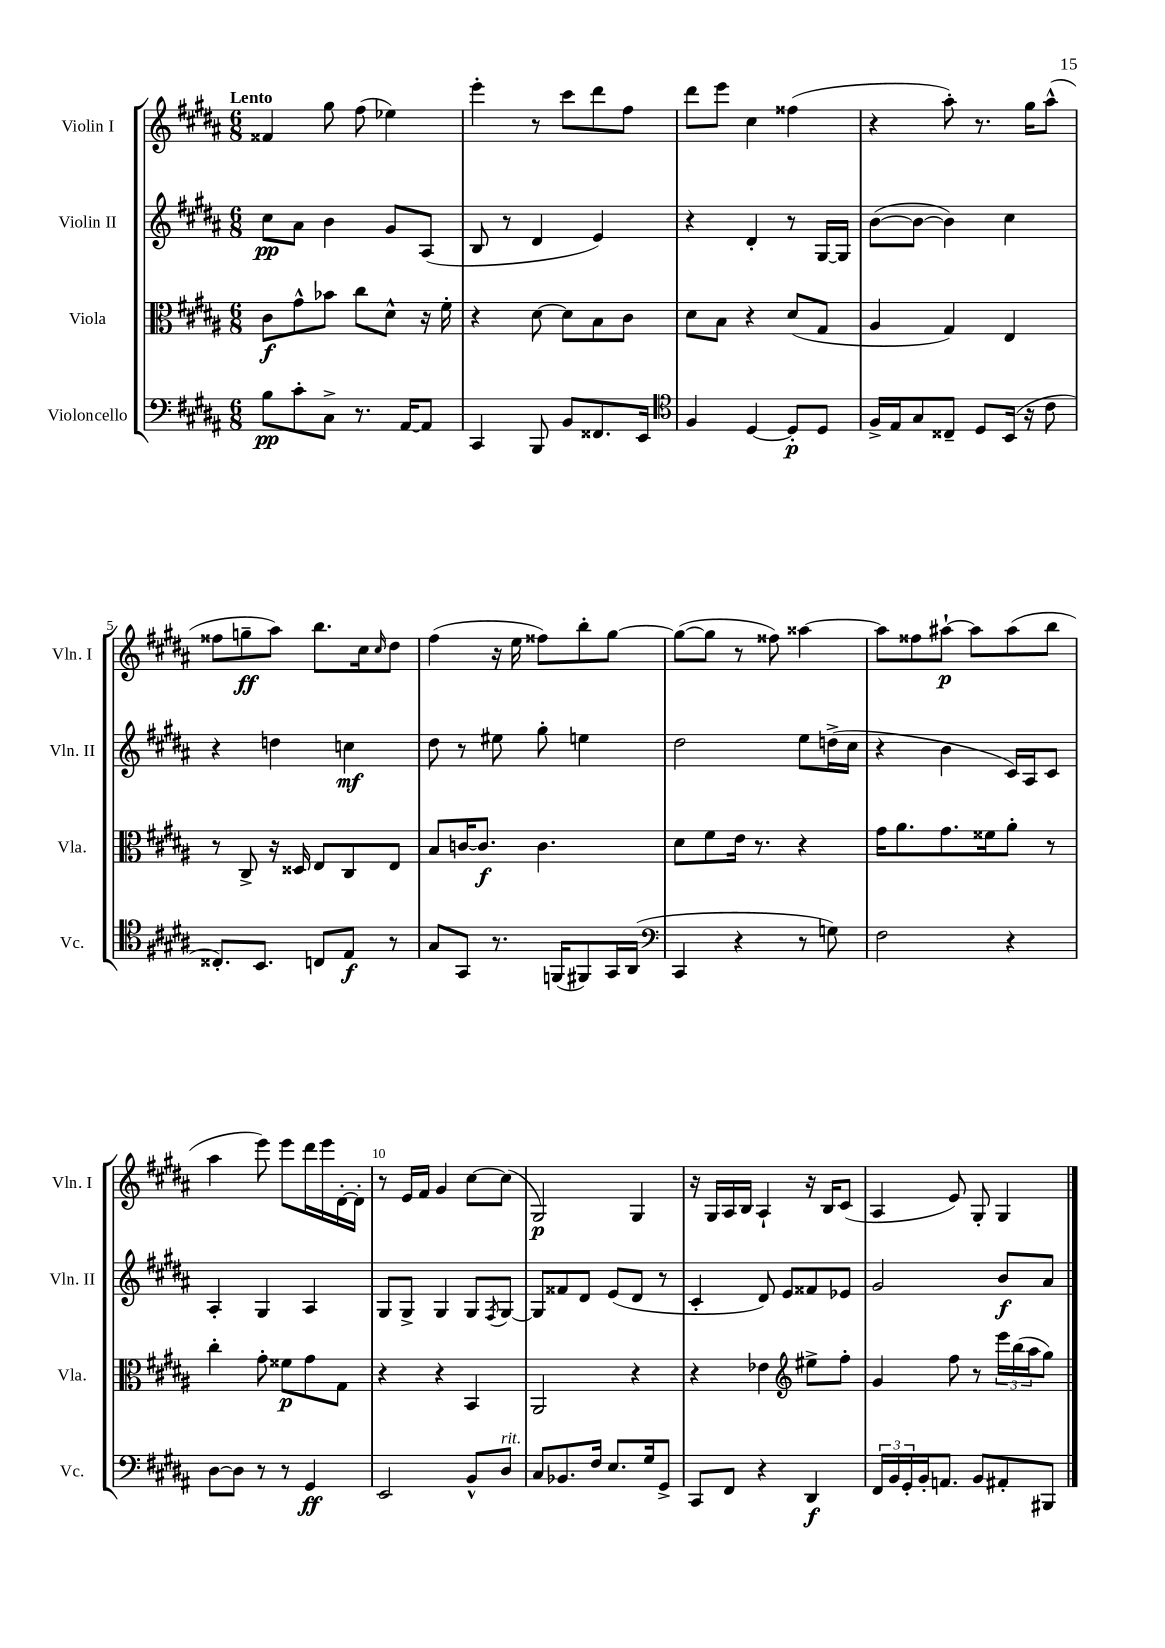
<<
\new StaffGroup <<
\new Staff = "s0" \with { instrumentName = "Violin I" shortInstrumentName = "Vln. I" } {
    \clef treble \key b \major \numericTimeSignature \time 6/8 \tempo "Lento"
    fisis'4 gis''8 fis''8( ees''4) |
    e'''4-. r8 cis'''8 dis'''8 fis''8 |
    dis'''8 e'''8 cis''4 fisis''4( |
    r4 ais''8-.) r8. gis''16 ais''8-^( |
    fisis''8 g''8--\ff ais''8) b''8. cis''16 \grace { cis''16 } dis''8 |
    fis''4( r16 e''16 fisis''8) b''8-. gis''8~ |
    gis''8~( gis''8 r8 fisis''8) aisis''4~ |
    aisis''8 fisis''8 ais''8~-!\p ais''8 ais''8( b''8 |
    ais''4 e'''8) e'''8 dis'''16 e'''16 dis'16~-. dis'16-. |
    r8 e'16 fis'16 gis'4 cis''8~ cis''8( |
    gis2\p) gis4 |
    r16 gis16 ais16 b16 ais4-! r16 b16 cis'8( |
    ais4 e'8) gis8-. gis4 \bar "|." |
}
\new Staff = "s1" \with { instrumentName = "Violin II" shortInstrumentName = "Vln. II" } {
    \clef treble \key b \major \numericTimeSignature \time 6/8
    cis''8\pp ais'8 b'4 gis'8 ais8( |
    b8 r8 dis'4 e'4) |
    r4 dis'4-. r8 gis16~ gis16 |
    b'8~( b'8~ b'4) cis''4 |
    r4 d''4 c''4\mf |
    dis''8 r8 eis''8 gis''8-. e''4 |
    dis''2 e''8 d''16->( cis''16 |
    r4 b'4 cis'16) ais16 cis'8 |
    ais4-. gis4 ais4 |
    gis8 gis8-> gis4 gis8 \acciaccatura { fis8 } gis8~ |
    gis8 fisis'8 dis'8 e'8( dis'8 r8 |
    cis'4-. dis'8) e'8 fisis'8 ees'8 |
    gis'2 b'8\f ais'8 \bar "|." |
}
\new Staff = "s2" \with { instrumentName = "Viola" shortInstrumentName = "Vla." } {
    \clef alto \key b \major \numericTimeSignature \time 6/8
    cis'8\f gis'8-^ bes'8 cis''8 dis'8-^ r16 fis'16-. |
    r4 dis'8~ dis'8 b8 cis'8 |
    dis'8 b8 r4 dis'8( gis8 |
    ais4 gis4) e4 |
    r8 cis8-> r16 disis16 e8 cis8 e8 |
    b8 c'16~ c'8.\f c'4. |
    dis'8 fis'8 e'16 r8. r4 |
    gis'16 ais'8. gis'8. fisis'16 ais'8-. r8 |
    cis''4-. gis'8-. fisis'8\p gis'8 gis8 |
    r4 r4 b,4 |
    ais,2 r4 |
    r4 ees'4 \clef treble eis''8-> fis''8-. |
    gis'4 fis''8 r8 \tuplet 3/2 { e'''16 b''16( ais''16 } gis''8) \bar "|." |
}
\new Staff = "s3" \with { instrumentName = "Violoncello" shortInstrumentName = "Vc." } {
    \clef bass \key b \major \numericTimeSignature \time 6/8
    b8\pp cis'8-. cis8-> r8. ais,16~ ais,8 |
    cis,4 b,,8 b,8 fisis,8. e,16 |
    \clef tenor fis4 dis4~ dis8-.\p dis8 |
    fis16-> e16 gis8 cisis8-- dis8 b,16( r16 cis'8 |
    cisis8.-.) b,8. c8 e8\f r8 |
    gis8 gis,8 r8. f,16( fis,8) gis,16 ais,16( |
    \clef bass cis,4 r4 r8 g8) |
    fis2 r4 |
    dis8~ dis8 r8 r8 gis,4\ff |
    e,2 b,8-^ dis8^\markup { \italic "rit." } |
    cis8 bes,8. fis16 e8. gis16 gis,8-> |
    cis,8 fis,8 r4 dis,4\f |
    \tuplet 3/2 { fis,16 b,16 gis,16-. } b,16-. a,8. b,8 ais,8-. bis,,8 \bar "|." |
}
>>
>>
\layout { \context { \Score \override BarNumber.break-visibility = ##(#f #t #t) barNumberVisibility = #(every-nth-bar-number-visible 5) } }
